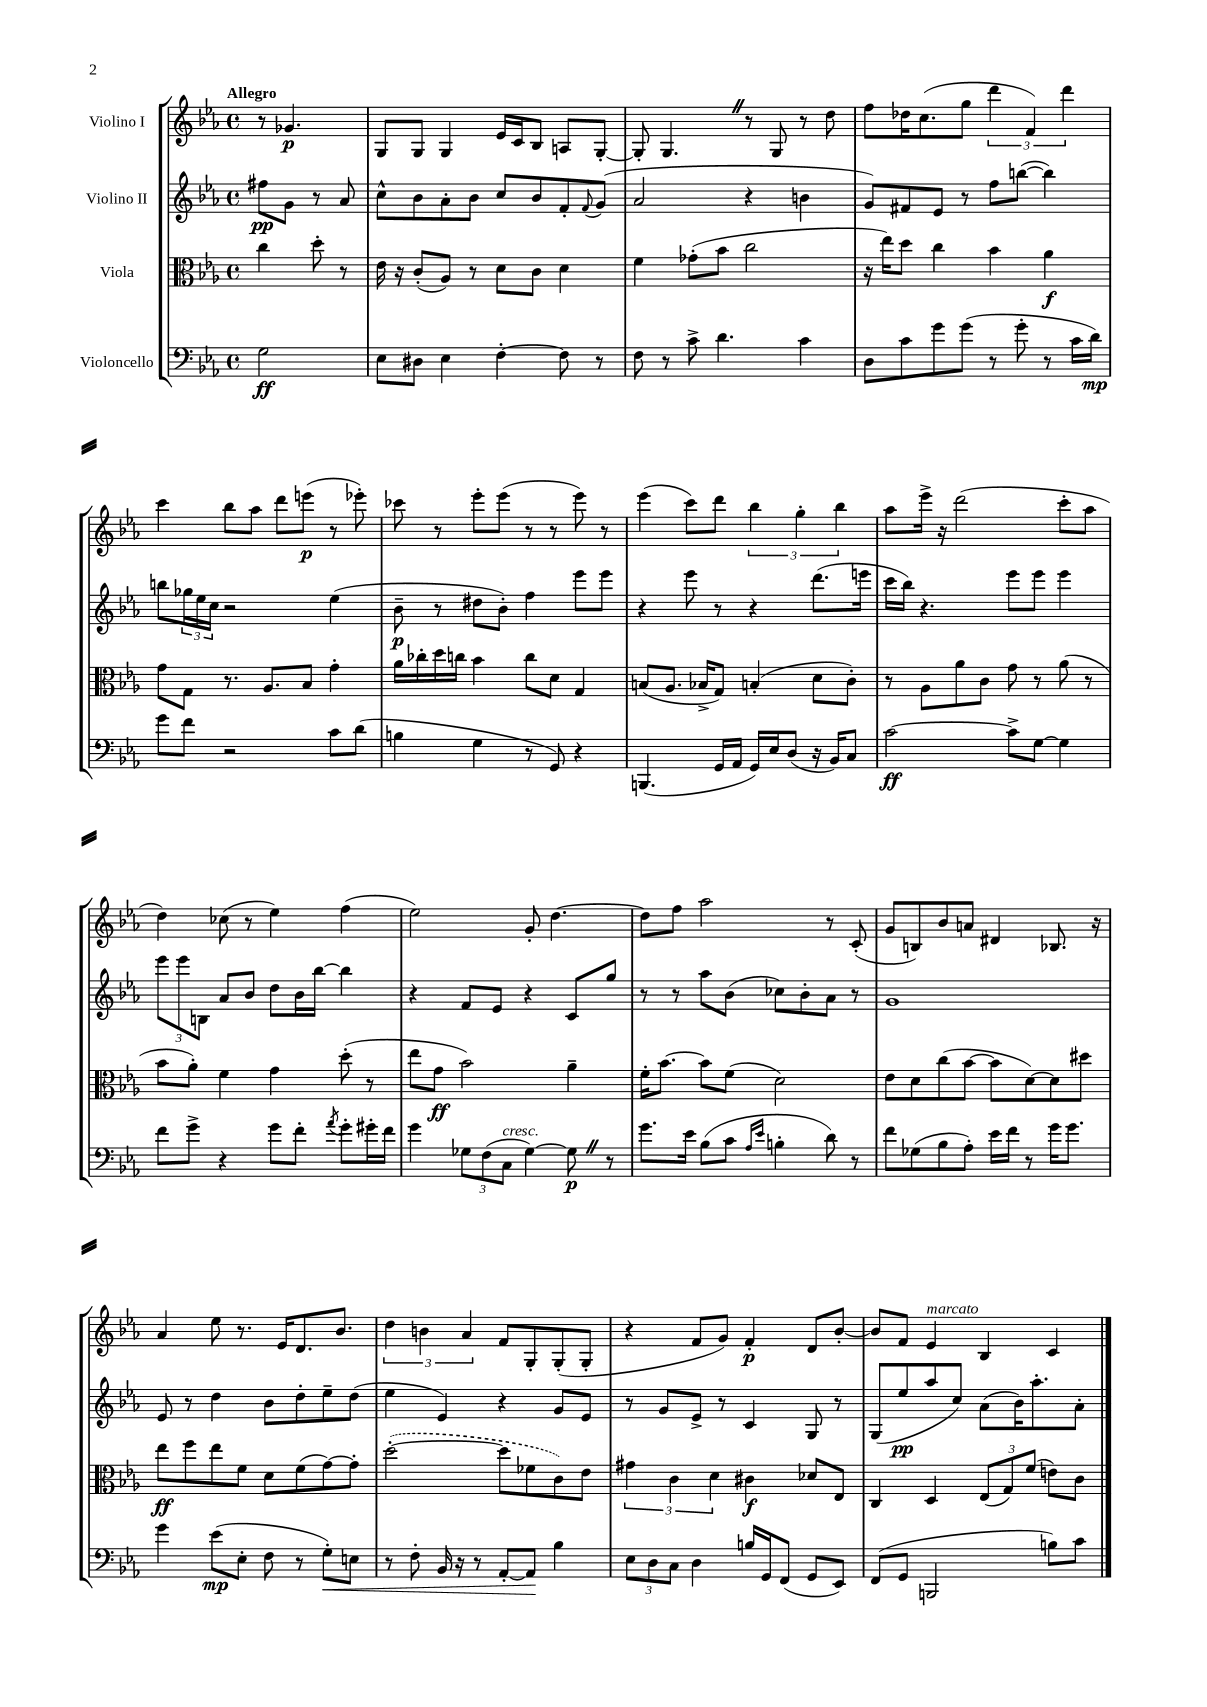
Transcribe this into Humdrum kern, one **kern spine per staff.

**kern	**kern	**kern	**kern
*staff4	*staff3	*staff2	*staff1
*clefF4	*clefC3	*clefG2	*clefG2
*k[b-e-a-]	*k[b-e-a-]	*k[b-e-a-]	*k[b-e-a-]
*M4/4	*M4/4	*M4/4	*M4/4
*met(c)	*met(c)	*met(c)	*met(c)
2G	4cc	8ff#	8r
.	.	8g	4.g-
.	8dd'	8r	.
.	8r	8a-	.
=	=	=	=
8E-	16e-	8cc^^	8G
.	16r	.	.
8D#	(8c'	8b-	8G
4E-	8A-)	8a-'	4G
.	8r	8b-	.
[4F'	8d	8cc	16e-
.	.	.	16c
.	8c	8b-	8B-
8F]	4d	8f'	8A
.	.	8qqf	.
8r	.	(8g	[8G'
=	=	=	=
8F	4f	2a-	8G']
8r	.	.	4.G
8c^	(8g-'	.	.
4.d	8b-	.	.
.	2cc	4r	8r
.	.	.	8G
4c	.	4b	8r
.	.	.	8dd
=	=	=	=
8D	16r	8g)	8ff
.	16ee-)	.	.
8c	8dd	8f#	16dd-
.	.	.	(8.cc
8g	4cc	8e-	.
(8g	.	8r	8gg
8r	4b-	8ff	6ddd
8g'	.	([8bb	.
.	.	.	6f)
8r	4a-	4bb])	.
.	.	.	6ddd
16c	.	.	.
16d)	.	.	.
=	=	=	=
8g	8g	8bb	4ccc
8f	8G	24gg-	.
.	.	24ee-	.
.	.	24cc	.
2r	8.r	2r	8bb-
.	.	.	8aa-
.	8.A-	.	.
.	.	.	8ddd
.	8B-	.	(8eee
8c	4g'	(4ee-	8r
(8d	.	.	8eee-')
=	=	=	=
4B	16a-	8b-~	8ccc-
.	16cc-'	.	.
.	16dd	8r	8r
.	16cc	.	.
4G	4b-	8dd#	8eee-'
.	.	8b-')	(8eee-
8r	8cc	4ff	8r
8GG)	8d	.	8r
4r	4G	8eee-	8eee-)
.	.	8eee-	8r
=	=	=	=
(4.BBB	(8B	4r	(4eee-
.	8.A-	.	.
.	.	8eee-	8ccc)
.	16B-^	.	.
16GG	8G)	8r	8ddd
16AA-	.	.	.
16GG)	(4B'	4r	6bb-
16E-	.	.	.
(8D	.	.	.
.	.	.	6gg'
16r	8d	(8.ddd	.
16BB-)	.	.	.
.	.	.	6bb-
8C	8c')	.	.
.	.	16eee	.
=	=	=	=
[2c	8r	16ccc	8aa-
.	.	16bb-)	.
.	8A-	4.r	16eee-^
.	.	.	16r
.	8a-	.	(2ddd
.	8c	.	.
8c^]	8g	8eee-	.
[8G	8r	8eee-	.
4G]	(8a-	4eee-	8ccc'
.	8r	.	8aa-
=	=	=	=
8f	8b-	12eee-	4dd)
.	.	12eee-	.
8g^	8a-')	.	.
.	.	12B	.
4r	4f	8a-	(8cc-
.	.	8b-	8r
8g	4g	8dd	4ee-)
8f'	.	16b-	.
.	.	[16bb-	.
8qa-	.	.	.
8g'	(8dd'	4bb-]	(4ff
16g#'	8r	.	.
16f	.	.	.
=	=	=	=
4g	8ee-	4r	2ee-)
.	8g	.	.
12G-	2b-)	8f	.
(12F	.	.	.
.	.	8e-	.
12C	.	.	.
[4G-)	.	4r	8g'
.	.	.	[4.dd
8G-]	4a-~	8c	.
8r	.	8gg	.
=	=	=	=
8.g	16f'	8r	8dd]
.	[8.b-	.	.
.	.	8r	8ff
16e-	.	.	.
(8B-	8b-]	8aa-	2aa-
8c	(8f	(8b-	.
16qqA-	.	.	.
16qqe-	.	.	.
4B'	2d)	8cc-)	.
.	.	8b-'	.
8d)	.	8a-	8r
8r	.	8r	(8c'
=	=	=	=
8f	8e-	1g	8g
(8G-	8d	.	8B)
8B-	(8cc	.	8b-
8A-')	[8b-	.	8a
16e-	8b-]	.	4d#
16f	.	.	.
8r	[8d)	.	.
16g	8d]	.	8.B-
8.g	.	.	.
.	8dd#	.	.
.	.	.	16r
=	=	=	=
4g	8ee-	8e-	4a-
.	8ff	8r	.
(8e-	8ee-	4dd	8ee-
8E-'	8f	.	8.r
8F	8d	8b-	.
.	.	.	16e-
8r	(8f	8dd'	8.d
8G')	[8g)	8ee-~	.
.	.	.	8.b-
8E	8g']	(8dd	.
=	=	=	=
8r	([2dd'	4ee-	6dd
8F'	.	.	.
.	.	.	6b
16BB-	.	4e-)	.
16r	.	.	.
.	.	.	6a-
8r	.	.	.
[8AA-'	8dd]	4r	8f
8AA-]	8f-	.	8G'
4B-	8c)	8g	(8G'
.	8e-	8e-	8G'
=	=	=	=
12E-	6g#	8r	4r
12D	.	.	.
.	.	8g	.
12C	6c	.	.
4D	.	8e-^	8f
.	6d	.	.
.	.	8r	8g)
16B	4c#	4c	4f'
16GG	.	.	.
(8FF	.	.	.
8GG	8d-	8G	8d
8EE-)	8E-	8r	[8b-'
=	=	=	=
(8FF	4C	(8G	8b-]
8GG	.	8ee-	8f
2BBB	4D	8aa-	4e-
.	.	8cc)	.
.	(12E-	(8a-	4B-
.	12G)	.	.
.	.	16b-)	.
.	(12f	.	.
.	.	8.aa-'	.
8B)	8e)	.	4c
8c	8c	8a-'	.
==	==	==	==
*-	*-	*-	*-
